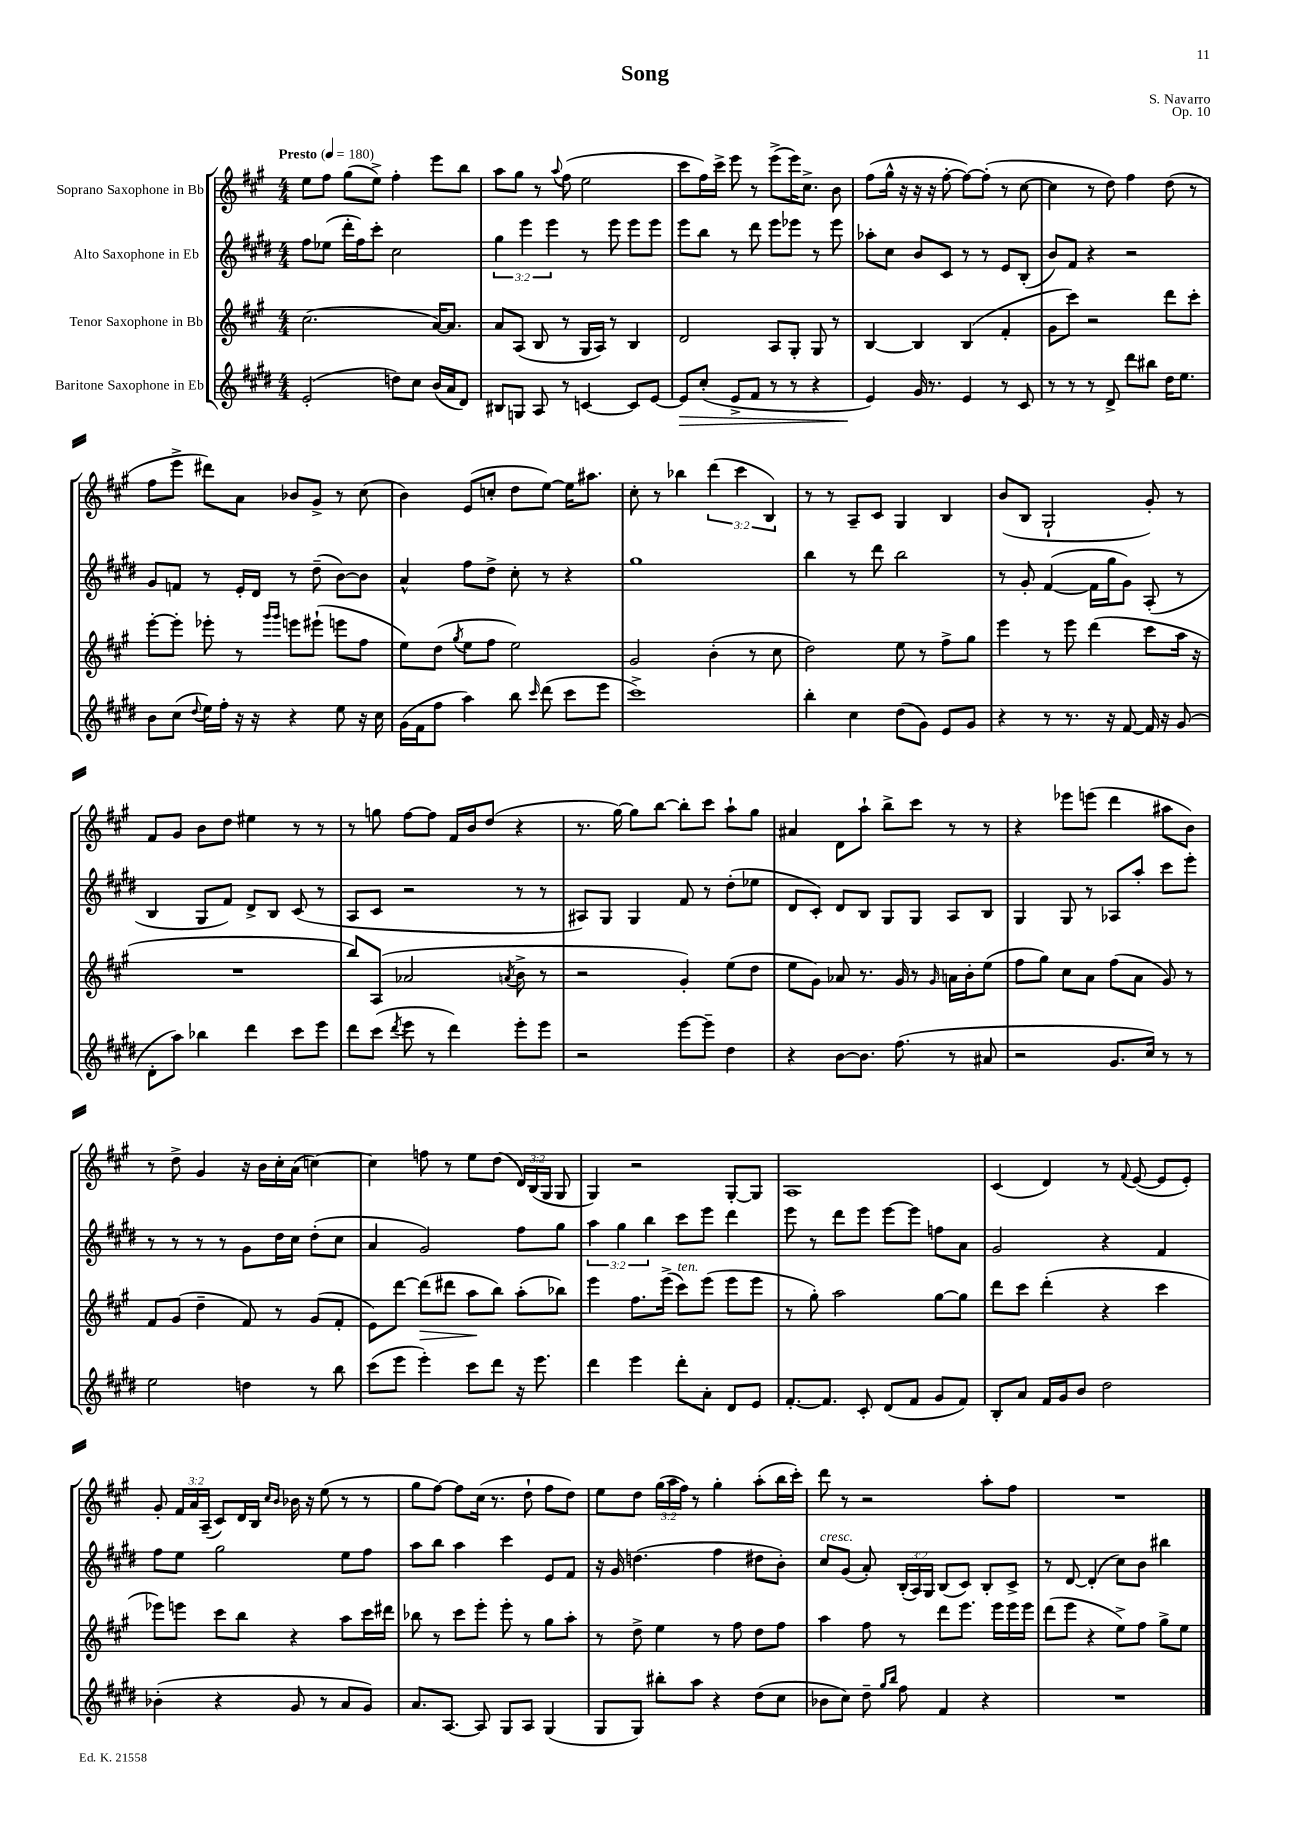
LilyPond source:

\header { title = "Song" composer = "S. Navarro" opus = "Op. 10" }
<<
\new StaffGroup <<
\new Staff = "s0" \with { instrumentName = "Soprano Saxophone in Bb" } {
    \clef treble \key a \major \numericTimeSignature \time 4/4 \override Staff.TupletNumber.text = #tuplet-number::calc-fraction-text \tempo "Presto" 4 = 180
    \autoBeamOff e''8[ fis''8] gis''8[( e''8]->) fis''4-. e'''8[ b''8] |
    a''8[ gis''8] r8 \appoggiatura { a''8 } fis''8( e''2 |
    cis'''8[ fis''16) cis'''16]-> e'''8 r8 e'''8[->( e'''16) cis''8.]-> b'8 |
    fis''8[( gis''16]-^ r16 r16 r16 fis''8~-. fis''8[~) fis''8]-.( r8 cis''8~ |
    cis''4 r8 d''8) fis''4 d''8( r8 |
    fis''8[ e'''8]-> dis'''8[) a'8] bes'8[ gis'8]-> r8 cis''8( |
    b'4) e'8[( c''8]-. d''8[ e''8]~) e''16[ ais''8.] |
    cis''8-. r8 bes''4 \tuplet 3/2 { d'''4( cis'''4 b4) } |
    r8 r8 a8[-- cis'8] gis4 b4 |
    b'8[( b8] gis2-! gis'8-.) r8 |
    fis'8[ gis'8] b'8[ d''8] eis''4 r8 r8 |
    r8 g''8 fis''8[~ fis''8] fis'16[ b'16 d''8]( r4 |
    r8. gis''16~) gis''8[ b''8]~ b''8[-. cis'''8] a''8[-! gis''8] |
    ais'4 d'8[ a''8]-! b''8[-> cis'''8] r8 r8 |
    r4 ees'''8[ e'''8]( d'''4 ais''8[ b'8]) |
    r8 d''8-> gis'4 r16 b'16[ cis''16-. a'16]( c''4~) |
    c''4 f''8 r8 e''8[ d''8]( \tuplet 3/2 { d'16[) b16( gis16] } gis8 |
    gis4) r2 gis8[~-. gis8] |
    a1 |
    cis'4( d'4) r8 \appoggiatura { fis'8 } e'8~( e'8[ e'8]-.) |
    gis'8-. \tuplet 3/2 { fis'16[ a'16 a16]--( } cis'8[) d'16 b16] \grace { cis''16[ b'16] } bes'16 r16 e''8( r8 r8 |
    gis''8[ fis''8]~) fis''8[ cis''16]( r8. d''8-! fis''8[ d''8]) |
    e''8[ d''8] \tuplet 3/2 { gis''16[( a''16 fis''16]) } r8 gis''4-. a''8[-.( b''16 cis'''16]-.) |
    d'''8 r8 r2 a''8[-. fis''8] |
    R1 \bar "|." |
}
\new Staff = "s1" \with { instrumentName = "Alto Saxophone in Eb" } {
    \clef treble \key e \major \numericTimeSignature \time 4/4 \override Staff.TupletNumber.text = #tuplet-number::calc-fraction-text
    \autoBeamOff fis''8[ ees''8]( dis'''16[-. fis''16) cis'''8]-. cis''2 |
    \tuplet 3/2 { gis''4 e'''4 e'''4 } r8 e'''8 e'''8[ e'''8] |
    e'''8[ b''8] r8 dis'''8 e'''8[ ees'''8] r8 ees'''8 |
    aes''8[-. cis''8] b'8[ cis'8] r8 r8 e'8[ b8]-.( |
    b'8[) fis'8] r4 r2 |
    gis'8[ f'8] r8 e'16[-. dis'16] r8 dis''8--( b'8[~) b'8] |
    a'4-^ fis''8[ dis''8]-> cis''8-. r8 r4 |
    gis''1 |
    b''4 r8 dis'''8 b''2 |
    r8 gis'8-. fis'4~( fis'16[ gis''16 gis'8]) a8-.( r8 |
    b4 gis8[ fis'8]) dis'8[-> b8] cis'8( r8 |
    a8[ cis'8] r2 r8 r8 |
    ais8[) gis8] gis4 fis'8 r8 dis''8[-.( ees''8] |
    dis'8[ cis'8]-.) dis'8[ b8] gis8[ gis8] a8[ b8] |
    gis4 gis8 r8 aes8[ a''8]-. cis'''8[ e'''8]-. |
    r8 r8 r8 r8 gis'8[ dis''16 cis''16] dis''8[-.( cis''8] |
    a'4 gis'2) fis''8[ gis''8] |
    \tuplet 3/2 { a''4 gis''4 b''4 } cis'''8[ e'''8] dis'''4 |
    e'''8 r8 dis'''8[ e'''8] e'''8[~ e'''8] f''8[ a'8] |
    gis'2 r4 fis'4 |
    fis''8[ e''8] gis''2 e''8[ fis''8] |
    a''8[ b''8] a''4 cis'''4 e'8[ fis'8] |
    r16 gis'16 d''4.( fis''4 dis''8[ b'8]-.) |
    cis''8[^\markup { \italic "cresc." } gis'8]( a'8-.) \tuplet 3/2 { b16[-.( a16) gis16] } b8[( cis'8]) b8[-. cis'8]-> |
    r8 dis'8~ dis'4-.( cis''8[) b'8] bis''4 \bar "|." |
}
\new Staff = "s2" \with { instrumentName = "Tenor Saxophone in Bb" } {
    \clef treble \key a \major \numericTimeSignature \time 4/4
    \autoBeamOff cis''2.( a'16[~) a'8.] |
    a'8[ a8]( b8 r8 gis16[ a16]) r8 b4 |
    d'2 a8[ gis8]-. gis8 r8 |
    b4~ b4 b4( fis'4-. |
    gis'8[ cis'''8]) r2 d'''8[ cis'''8]-. |
    e'''8[~-. e'''8]-. ees'''8-. r8 \grace { gis'''16[ gis'''16] } e'''8[ eis'''8]-!( e'''8[ fis''8] |
    e''8[) d''8]( \acciaccatura { gis''8 } e''8[ fis''8] e''2) |
    gis'2 b'4-.( r8 cis''8 |
    d''2) e''8 r8 fis''8[-> gis''8] |
    e'''4 r8 e'''8 d'''4( cis'''8[ a''16] r16 |
    R1 |
    b''8[) a8]( aes'2 \acciaccatura { a'8 } b'8-> r8 |
    r2 gis'4-.) e''8[( d''8] |
    e''8[ gis'8]) aes'8 r8. gis'16 r8 \grace { gis'16 } a'16[ b'16-. e''8]( |
    fis''8[ gis''8]) cis''8[ a'8] fis''8[( a'8] gis'8) r8 |
    fis'8[ gis'8]( d''4-- fis'8) r8 gis'8[( fis'8]-. |
    e'8[) d'''8]~ d'''8[\>( dis'''8] a''8[\! b''8]) a''8[-.( bes''8]) |
    e'''4 fis''8.[ e'''16]->( cis'''8[^\markup { \italic "ten." }) e'''8]( e'''8[ e'''8] |
    r8 gis''8-.) a''2 gis''8[~ gis''8] |
    d'''8[ cis'''8] d'''4-.( r4 cis'''4 |
    ees'''8[) e'''8] cis'''8[ b''8] r4 a''8[ cis'''16 dis'''16] |
    bes''8 r8 cis'''8[ e'''8]-. e'''8-. r8 gis''8[ a''8]-. |
    r8 d''8-> e''4 r8 fis''8 d''8[ fis''8] |
    a''4 fis''8 r8 d'''8[ e'''8.] e'''16[ e'''16 e'''16] |
    d'''8[( e'''8] r4 e''8[->) fis''8] gis''8[-> e''8] \bar "|." |
}
\new Staff = "s3" \with { instrumentName = "Baritone Saxophone in Eb" } {
    \clef treble \key e \major \numericTimeSignature \time 4/4
    \autoBeamOff e'2-.( d''8[) cis''8] b'16[( a'16 dis'8]) |
    bis8[ g8] a8 r8 c'4~ c'8[ e'8]~ |
    e'8[\> cis''8]-.( e'8[-> fis'8] r8 r8 r4 |
    e'4\!) gis'16 r8. e'4 r8 cis'8 |
    r8 r8 r8 dis'8-> dis'''8[ bis''8] dis''16[ e''8.] |
    b'8[ cis''8]( \appoggiatura { dis''8 } e''16[) fis''16]-. r16 r16 r4 e''8 r16 cis''16 |
    gis'16[( fis'16 fis''8] a''4) b''8 \grace { cis'''16 } dis'''8( cis'''8[ e'''8] |
    cis'''1->) |
    b''4-. cis''4 dis''8[( gis'8]) e'8[ gis'8] |
    r4 r8 r8. r16 fis'8~ fis'16 r16 gis'8( |
    dis'8[-. a''8]) bes''4 dis'''4 cis'''8[ e'''8] |
    dis'''8[ cis'''8]( \acciaccatura { dis'''8 } e'''8 r8 dis'''4) e'''8[-. e'''8] |
    r2 e'''8[~ e'''8]-- dis''4 |
    r4 b'8[~ b'8.] fis''8.( r8 ais'8 |
    r2 gis'8.[ cis''16]) r8 r8 |
    e''2 d''4 r8 b''8 |
    cis'''8[( e'''8] e'''4-.) cis'''8[ dis'''8] r16 e'''8. |
    dis'''4 e'''4 dis'''8[-. a'8]-. dis'8[ e'8] |
    fis'8.[~-. fis'8.] cis'8-. dis'8[( fis'8] gis'8[ fis'8]) |
    b8[-. a'8] fis'16[ gis'16 b'8] dis''2 |
    bes'4-.( r4 gis'8 r8 a'8[ gis'8]) |
    a'8.[ a8.]~ a8 gis8[ a8] gis4( |
    gis8[ gis8]) bis''8[-. a''8] r4 dis''8[( cis''8] |
    bes'8[ cis''8]) dis''8-- \grace { gis''16[ b''16] } fis''8 fis'4 r4 |
    R1 \bar "|." |
}
>>
>>
\layout { \context { \Score \remove "Bar_number_engraver" } }
